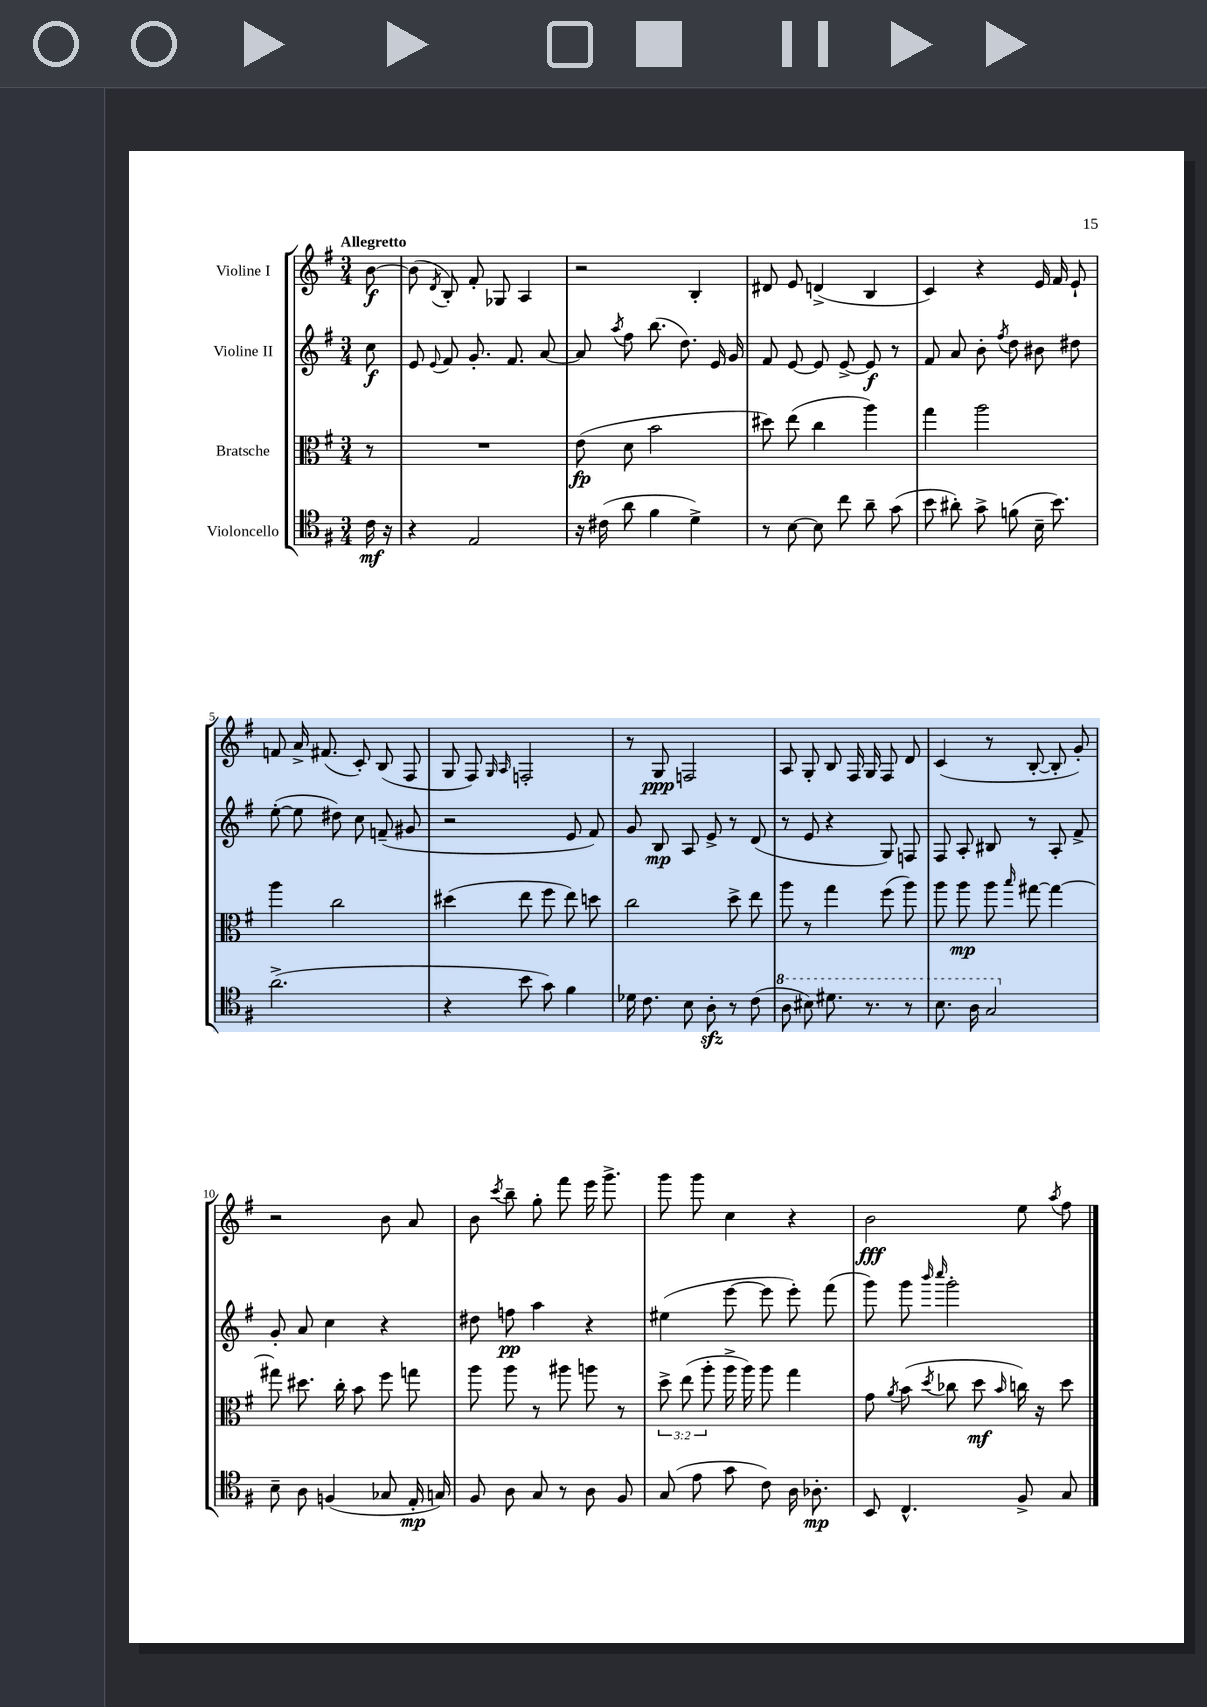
<<
\new StaffGroup <<
\new Staff = "s0" \with { instrumentName = "Violine I" } {
    \clef treble \key g \major \numericTimeSignature \time 3/4 \partial 8 \tempo "Allegretto"
    \autoBeamOff b'8~\f |
    b'8( \acciaccatura { d'8 } b8-.) fis'8-. ges8 a4 |
    r2 b4-. |
    dis'8 e'8 d'4->( b4 |
    c'4) r4 e'16 fis'16 e'8-! |
    f'8 a'16-> fis'8.( c'8-.) b8( fis8 |
    g8 fis8) \grace { g16 a16 } f2-. |
    r8 g8\ppp f2 |
    a8 g8-. b8 fis16 g16 fis8 d'8 |
    c'4( r8 b8~-. b8-. g'8-.) |
    r2 b'8 a'8 |
    b'8 \acciaccatura { c'''8 } b''8-- g''8-. fis'''8 e'''16 g'''8.-> |
    g'''8 g'''8 c''4 r4 |
    b'2\fff e''8 \acciaccatura { a''8 } fis''8 \bar "|." |
}
\new Staff = "s1" \with { instrumentName = "Violine II" } {
    \clef treble \key g \major \numericTimeSignature \time 3/4 \partial 8
    \autoBeamOff c''8\f |
    e'8 \appoggiatura { e'8 } fis'8 g'8.-. fis'8. a'8~ |
    a'8 \acciaccatura { a''8 } fis''8 b''8.( d''8.) e'16 g'16 |
    fis'8 e'8~ e'8 e'8~-> e'8\f r8 |
    fis'8 a'8 b'8-. \acciaccatura { fis''8 } d''8 bis'8 dis''8 |
    e''8~-.( e''8 dis''8) c''8 f'8--( gis'8 |
    r2 e'8 fis'8) |
    g'8 b8\mp a8 e'8-> r8 d'8( |
    r8 e'8 r4 g8) f8 |
    fis8 a8-. bis8 r8 a8-. fis'8-> |
    g'8-. a'8 c''4 r4 |
    dis''8 f''8\pp a''4 r4 |
    eis''4( e'''8~ e'''8 e'''8-.) fis'''8( |
    g'''8) g'''8 \grace { b'''16 c''''16 } g'''2-. \bar "|." |
}
\new Staff = "s2" \with { instrumentName = "Bratsche" } {
    \clef alto \key g \major \numericTimeSignature \time 3/4 \override Staff.TupletNumber.text = #tuplet-number::calc-fraction-text \partial 8
    \autoBeamOff r8 |
    R2. |
    e'8\fp( d'8 b'2 |
    dis''8) e''8( c''4 a''4) |
    g''4 a''2 |
    a''4 c''2 |
    dis''4( e''8 fis''8 e''8) d''8 |
    c''2 d''8-> e''8 |
    a''8 r8 g''4 fis''8( a''8) |
    a''8 a''8\mp a''8 \grace { b''16 } gis''8~ gis''4~ |
    gis''8 dis''8. c''16-. b'8 fis''8 g''8 |
    a''8 a''8 r8 ais''8 a''8 r8 |
    \tuplet 3/2 { d''8-> e''8( a''8-. } a''16-> a''16) a''8 g''4 |
    g'8 \acciaccatura { a'8 } b'8( \acciaccatura { d''8 } ces''8 d''8\mf \grace { b'16 } c''16) r16 d''8 \bar "|." |
}
\new Staff = "s3" \with { instrumentName = "Violoncello" } {
    \clef tenor \key g \major \numericTimeSignature \time 3/4 \partial 8
    \autoBeamOff c'16\mf r16 |
    r4 e2 |
    r16 cis'16( a'8 fis'4 d'4->) |
    r8 b8~ b8 c''8 a'8-- g'8( |
    b'8 ais'8-.) g'8-> f'8( b16-- b'8.) |
    a'2.->( |
    r4 b'8 g'8) fis'4 |
    des'16 c'8. b8 a8-.\sfz r8 c'8( |
    \ottava #1 a'8 bis'8) dis''8. r8. r8 |
    b'8. a'16 g'2 \ottava #0 |
    b8-- a8 f4( ges8 e16-.\mp g16) |
    fis8 a8 g8 r8 a8 fis8 |
    g8( e'8 g'8 c'8) a16 aes8.-.\mp |
    b,8 c4.-^ fis8-> g8 \bar "|." |
}
>>
>>
